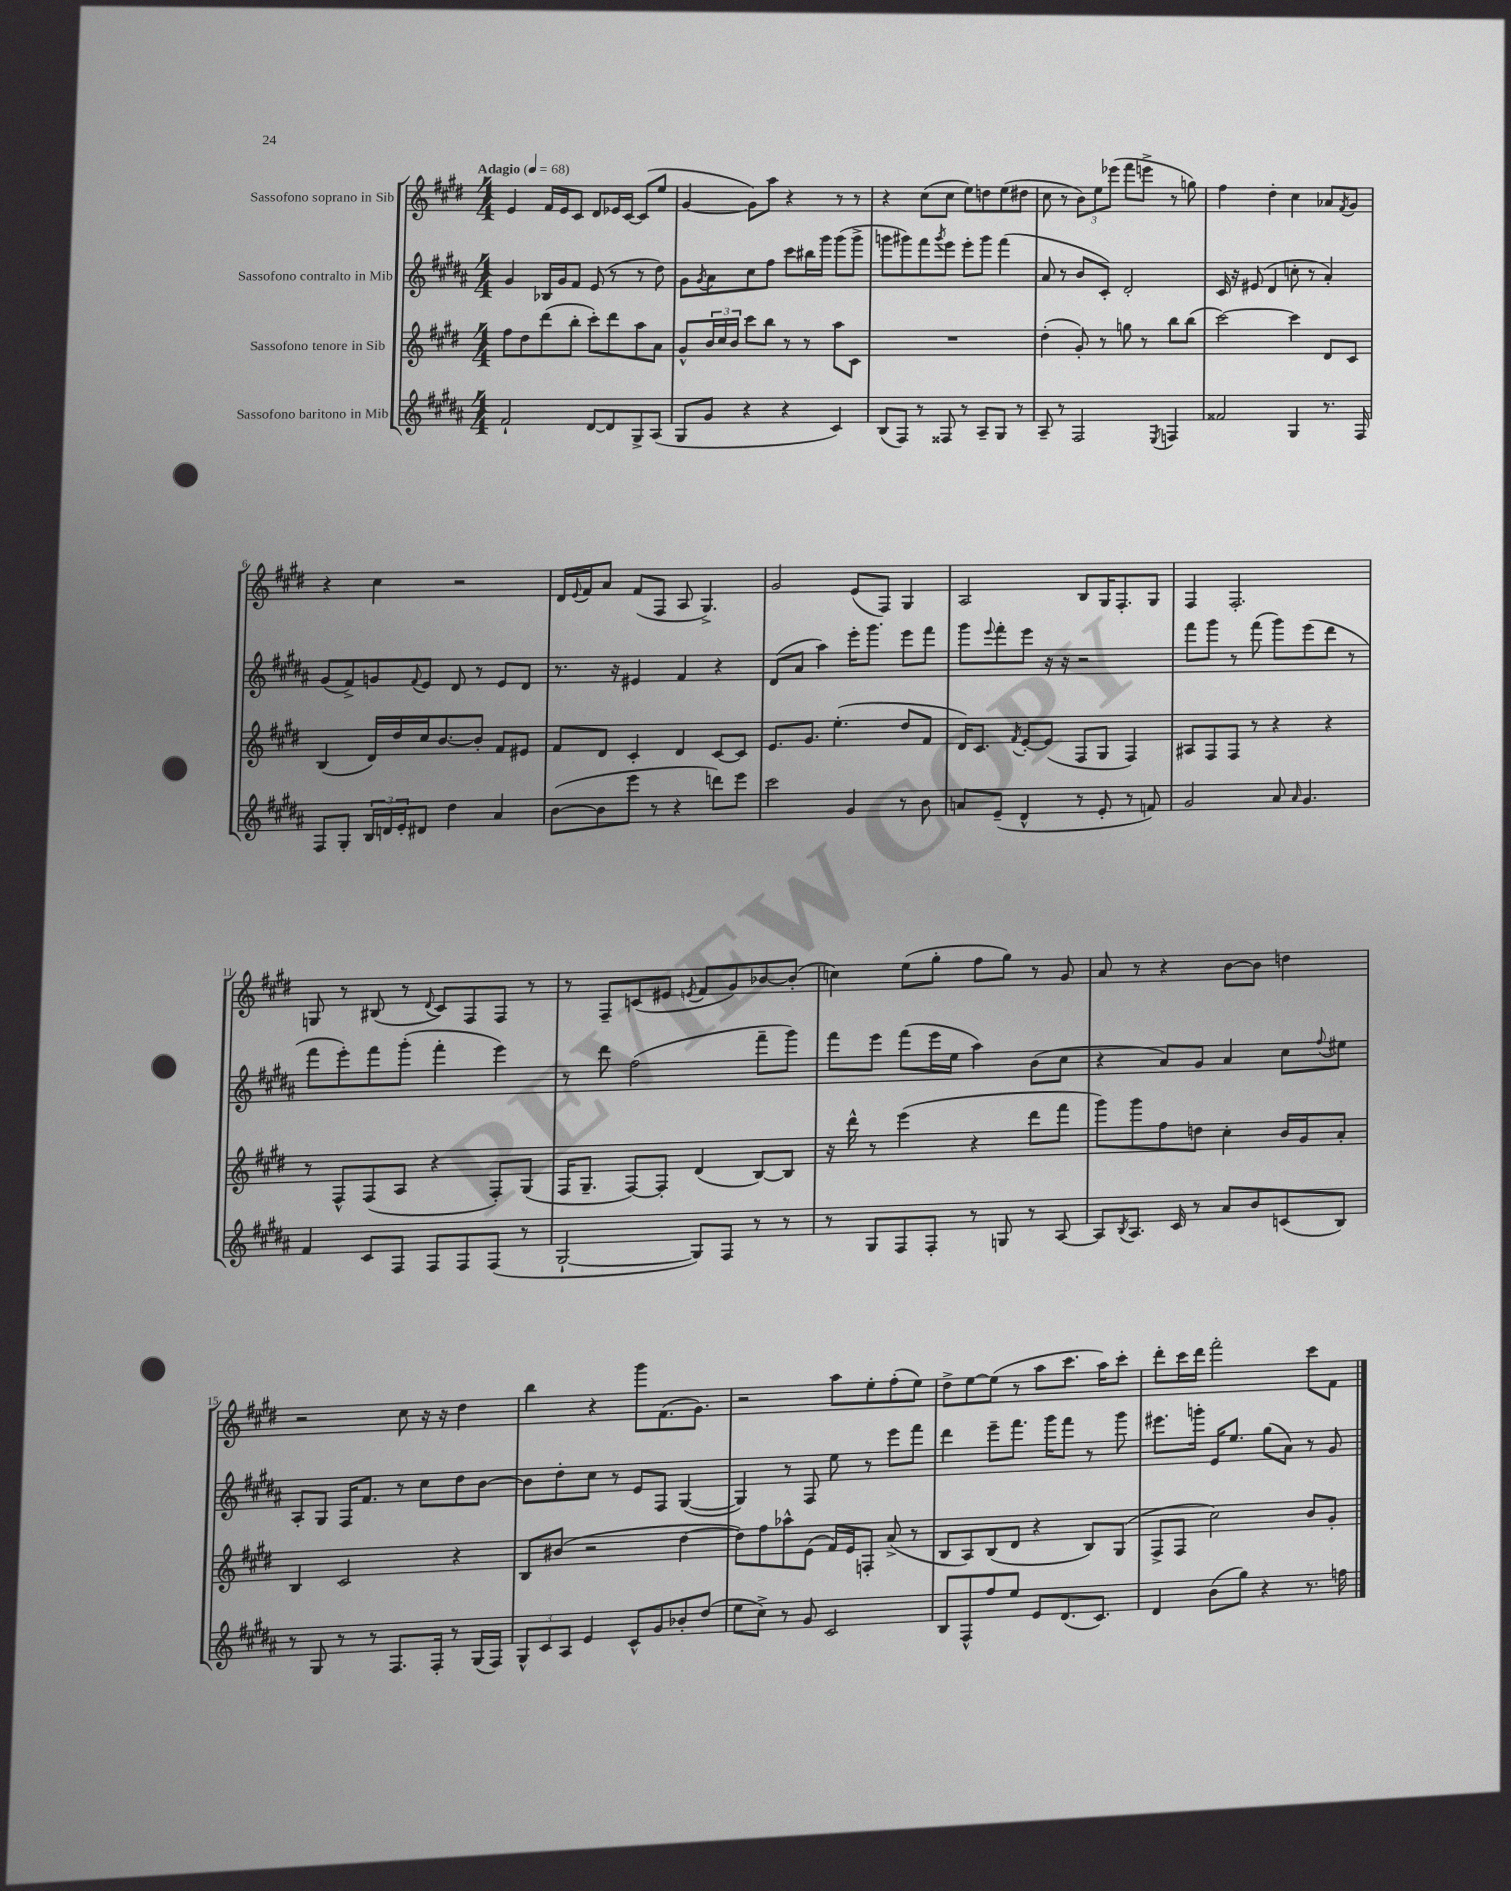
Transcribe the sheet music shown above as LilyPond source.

<<
\new StaffGroup <<
\new Staff = "s0" \with { instrumentName = "Sassofono soprano in Sib" } {
    \clef treble \key e \major \numericTimeSignature \time 4/4 \tempo "Adagio" 4 = 68
    e'4 fis'16 e'16 cis'8 dis'8 ees'16 cis'16~ cis'8( e''8 |
    gis'4~ gis'8) a''8 r4 r8 r8 |
    r4 cis''8( cis''8 e''8) d''8 e''8( dis''8 |
    cis''8 r8 \tuplet 3/2 { b'8) e''8 ees'''8( } fis'''8 e'''8-> r8 g''8) |
    fis''4 dis''4-. cis''4 aes'8 \acciaccatura { fis'8 } gis'8 |
    r4 cis''4 r2 |
    dis'16 \appoggiatura { e'8 } fis'16 a'8 fis'8( fis8 a8 gis4.->) |
    gis'2 e'8( fis8) gis4 |
    a2 b8 gis16 fis8.-. gis8 |
    fis4 fis2.-. |
    g8 r8 bis8( r8 \appoggiatura { dis'8 } cis'8) fis8 fis8 r8 |
    r8 fis8-- c'8( eis'8 \acciaccatura { e'8 } fis'8 gis'8) bes'8~ bes'8-.( |
    c''4) e''8( gis''8-. fis''8 gis''8) r8 gis'8 |
    a'8 r8 r4 b'8~ b'8 d''4 |
    r2 cis''8 r16 r16 dis''4 |
    b''4 r4 gis'''8 fis'8.( gis'8.) |
    r2 a''8 e''8-. fis''8-.( e''8) |
    dis''8-> e''8~ e''8( r8 a''8 cis'''8. a''16) cis'''8-. |
    dis'''8-. cis'''16 dis'''16 fis'''2-. cis'''8 fis'8 \bar "|." |
}
\new Staff = "s1" \with { instrumentName = "Sassofono contralto in Mib" } {
    \clef treble \key b \major \numericTimeSignature \time 4/4
    gis'4 bes16 gis'16 fis'8 e'8( r8 r8 dis''8) |
    gis'8 \acciaccatura { gis'8 } ais'8 cis''8 fis''8 cis'''8 bis''16 gis'''16 gis'''8( gis'''8-> |
    g'''8 gis'''8) fis'''8 \acciaccatura { gis'''8 } e'''8 e'''8-. gis'''8 fis'''4( |
    ais'8 r8 b'8 cis'8-.) dis'2-. |
    cis'16 r16 eis'8( dis'4 c''8-. r8 ais'4-.) |
    gis'8( fis'8->) g'8 \appoggiatura { fis'8 } e'8 dis'8 r8 e'8 dis'8 |
    r8. r16 eis'4 fis'4 r4 |
    dis'8( ais'8 ais''4) e'''16-. gis'''8. e'''8 fis'''8 |
    gis'''8 \appoggiatura { e'''8 } fis'''8-. e'''8 r16 r16 r2 |
    fis'''8 gis'''8 r8 fis'''8( gis'''8) e'''8( dis'''8 r8 |
    fis'''8 e'''8-.) fis'''8 gis'''8-.( fis'''4-. e'''4) |
    r8 dis'''8 fis''2( fis'''8-- gis'''8) |
    fis'''8 e'''8 fis'''8( e'''16 e''16 ais''4) b'8( cis''8 |
    r4 ais'8) gis'8 ais'4 cis''8 \appoggiatura { fis''8 } eis''8 |
    ais8-. gis8 fis16 fis'8. r8 cis''8 dis''8 b'8~ |
    b'8 dis''8-. cis''8 r8 e'8 fis8 gis4~( |
    gis4) r8 fis8 e''8 r8 e'''8 fis'''8 |
    dis'''4 e'''8-- fis'''8. gis'''16 fis'''8 r8 gis'''8 |
    eis'''8. g'''16-. e'16 e''8. gis''8( ais'8) r8 gis'8 \bar "|." |
}
\new Staff = "s2" \with { instrumentName = "Sassofono tenore in Sib" } {
    \clef treble \key e \major \numericTimeSignature \time 4/4
    fis''8 dis''8 dis'''8( b''8-. cis'''8-.) dis'''8 a''8 a'8 |
    gis'8-^ \tuplet 3/2 { b'16 cis''16 b'16 } cis'''8 b''8 r8 r8 a''8 cis'8 |
    R1 |
    dis''4-.( gis'8-.) r8 g''8 r8 b''8 b''8( |
    cis'''2~) cis'''4 dis'8 cis'8 |
    b4( dis'16) dis''16 cis''16 b'8.~ b'8-. fis'8 eis'8 |
    fis'8 dis'8 cis'4-. dis'4 cis'8~ cis'8 |
    e'8. gis'8. e''4.-.( dis''8 fis'8 |
    dis'16) cis'8. \acciaccatura { fis'8 } e'8~-. e'8( fis8 gis8 fis4) |
    ais8 fis8 fis8 r8 r4 r4 |
    r8 fis8-^ fis8( a8 r4 fis8-.) gis8( |
    fis16 gis8.-- fis8~) fis8-. dis'4( b8~) b8 |
    r16 dis'''16-^ r8 e'''4( r4 dis'''8 fis'''8 |
    gis'''8) gis'''8 fis''8 d''8 cis''4-. b'16 gis'16 a'8-. |
    b4 cis'2 r4 |
    b8 bis'8( r2 dis''4~ |
    dis''8) fis''8 aes''8-^ e'8( fis'16) e'16 f8-. a'8->( r8 |
    b8 a8) b8( dis'8 r4 b8) gis8( |
    fis8-> fis8 cis''2) b'8 gis'8-. \bar "|." |
}
\new Staff = "s3" \with { instrumentName = "Sassofono baritono in Mib" } {
    \clef treble \key b \major \numericTimeSignature \time 4/4
    fis'2-! dis'8~ dis'8 gis8-> ais8( |
    gis8 gis'8 r4 r4 cis'4) |
    b8( fis8) r8 fisis8 r8 ais8-- gis8 r8 |
    ais8-- r8 fis2 \acciaccatura { e8 } f4 |
    fisis'2 gis4 r8. fis16 |
    fis8 gis8-. \tuplet 3/2 { b16 d'16 e'16-. } dis'8 dis''4 ais'4 |
    b'8~( b'8 e'''8 r8 r4 d'''8) e'''8 |
    cis'''2 gis'4 r8 b'8 |
    a'8 e'8--( dis'4-^ r8 e'8-. r8 f'8) |
    gis'2 ais'8 \grace { ais'16 } gis'4. |
    fis'4 cis'8 fis8 fis8 fis8 fis8( r8 |
    gis2~-! gis8) fis8 r8 r8 |
    r8 gis8 fis8 fis8-. r8 g8 r8 ais8~ |
    ais8 \acciaccatura { b8 } ais8. cis'16 r8 ais'8 b'8 c'8( b8) |
    r8 gis8 r8 r8 fis8. fis16-. r8 gis16( fis16) |
    \tuplet 3/2 { gis8-^ cis'8 ais8 } e'4 cis'8-^ gis'8 bes'8-. dis''8( |
    e''8 cis''8->) r8 gis'8 cis'2 |
    b8 fis8-^ fis''8 e''8 e'8 dis'8.( cis'8.) |
    dis'4 b'8( gis''8) r4 r8. f''16 \bar "|." |
}
>>
>>
